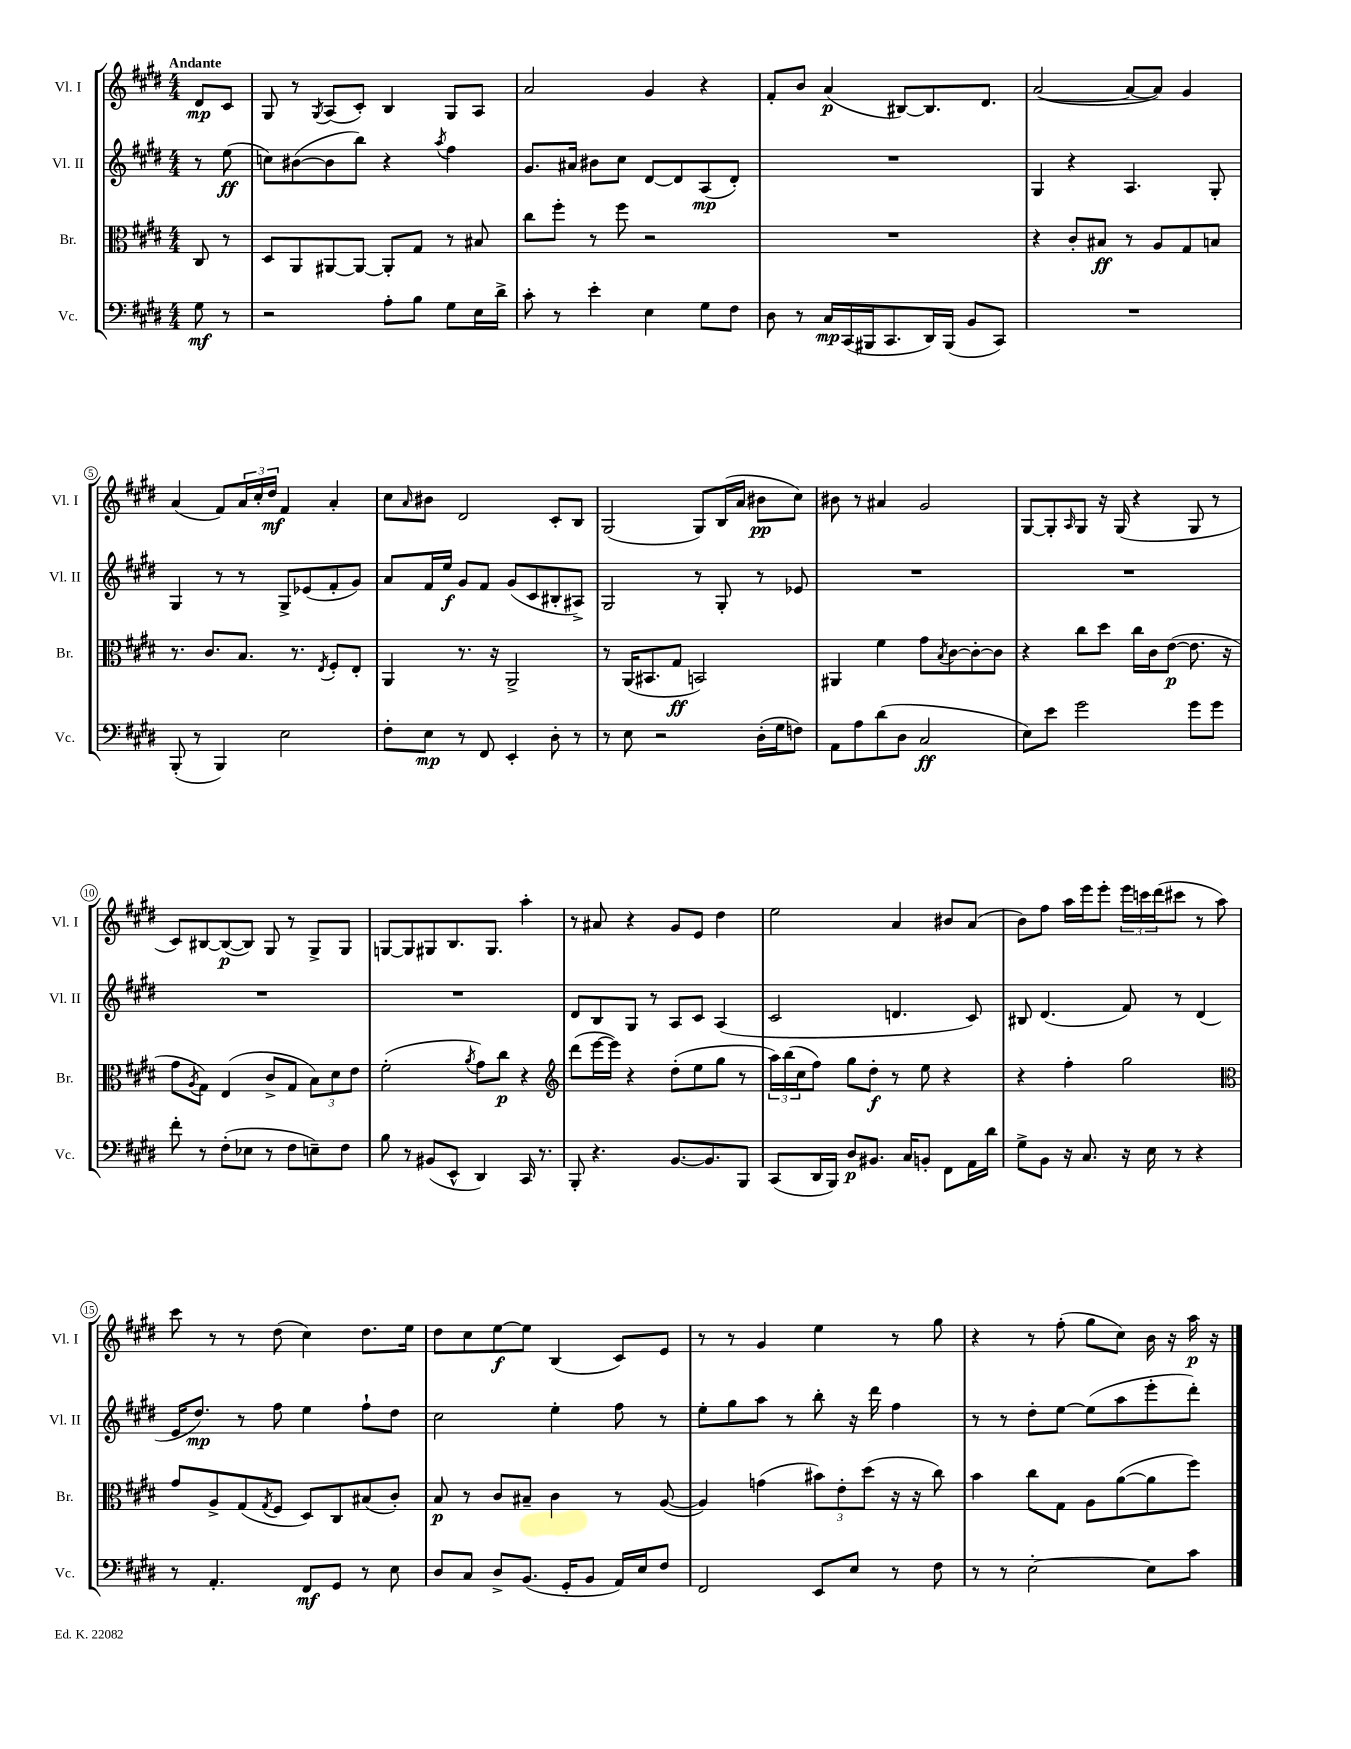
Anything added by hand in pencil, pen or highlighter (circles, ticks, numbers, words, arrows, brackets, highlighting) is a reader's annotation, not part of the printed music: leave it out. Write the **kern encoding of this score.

**kern	**dynam	**kern	**dynam	**kern	**dynam	**kern	**dynam
*part4	*part4	*part3	*part3	*part2	*part2	*part1	*part1
*staff4	*staff4	*staff3	*staff3	*staff2	*staff2	*staff1	*staff1
*I"Vc.	*	*I"Br.	*	*I"Vl. II	*	*I"Vl. I	*
*I'Vc.	*	*I'Br.	*	*I'Vl. II	*	*I'Vl. I	*
*clefF4	*	*clefC3	*	*clefG2	*	*clefG2	*
*k[f#c#g#d#]	*	*k[f#c#g#d#]	*	*k[f#c#g#d#]	*	*k[f#c#g#d#]	*
*M4/4	*	*M4/4	*	*M4/4	*	*M4/4	*
=	=	=	=	=	=	=	=
!	!	!	!	!	!	!LO:TX:a:B:t=Andante	!
8G#\	mf	8C#/	.	8r	.	8d#/L	mp
8r	.	8r	.	(8ee\	ff	8c#/J	.
=1	=1	=1	=1	=1	=1	=1	=1
2r	.	8D#/L	.	8ccn\L)	.	8G#/	.
.	.	8AA/	.	([8b#X\	.	8r	.
.	.	.	.	.	.	8qG#/	.
.	.	[8AA#X/	.	8b#\]	.	(8A/L	.
.	.	8AA#/J_	.	8bb\J)	.	8c#'/J)	.
8A'\L	.	8AA#'/L]	.	4r	.	4B/	.
8B\J	.	8G#/J	.	.	.	.	.
.	.	.	.	8qaa/	.	.	.
8G#\L	.	8r	.	4ff#\	.	8G#/L	.
16E\L	.	8B#X/	.	.	.	8A/J	.
16d#^\JJ	.	.	.	.	.	.	.
=2	=2	=2	=2	=2	=2	=2	=2
8c#'\	.	8cc#\L	.	8.g#/L	.	2a/	.
8r	.	8ff#'\J	.	.	.	.	.
.	.	.	.	16a#X/Jk	.	.	.
4e'\	.	8r	.	8b#X\L	.	.	.
.	.	8ff#\	.	8cc#\J	.	.	.
4E\	.	2r	.	[8d#/L	.	4g#/	.
.	.	.	.	8d#/]	.	.	.
8G#\L	.	.	.	(8A/	mp	4r	.
8F#\J	.	.	.	8d#'/J)	.	.	.
=3	=3	=3	=3	=3	=3	=3	=3
8D#\	.	1r	.	1r	.	8f#'/L	.
8r	.	.	.	.	.	8b/J	.
16C#/LL	mp	.	.	.	.	(4a/	p
(16CC#/	.	.	.	.	.	.	.
16BBB#X/J	.	.	.	.	.	.	.
8.CC#/	.	.	.	.	.	.	.
.	.	.	.	.	.	[8B#X/L)	.
16DD#/L)	.	.	.	.	.	8.B#/]	.
(16BBB#/JJ	.	.	.	.	.	.	.
8BB/L	.	.	.	.	.	.	.
.	.	.	.	.	.	8.d#/J	.
8CC#/J)	.	.	.	.	.	.	.
=4	=4	=4	=4	=4	=4	=4	=4
1r	.	4r	.	4G#/	.	([2a/	.
.	.	8c#'/L	.	4r	.	.	.
.	.	8B#X/J	ff	.	.	.	.
.	.	8r	.	4.A/	.	8a/L_	.
.	.	8A/L	.	.	.	8a/J])	.
.	.	8G#/	.	.	.	4g#/	.
.	.	8Bn/J	.	8G#'/	.	.	.
!!LO:LB:g=z
=5	=5	=5	=5	=5	=5	=5	=5
(8BBB'/	.	8.r	.	4G#/	.	(4a/	.
8r	.	.	.	.	.	.	.
.	.	8.c#/L	.	.	.	.	.
4BBB/)	.	.	.	8r	.	8f#/L)	.
.	.	8.B/J	.	8r	.	24a/L	.
.	.	.	.	.	.	24cc#'/	.
.	.	.	.	.	.	24dd#/JJ	mf
2E\	.	.	.	8G#^/L	.	4f#/	.
.	.	8.r	.	.	.	.	.
.	.	.	.	(8e-X/	.	.	.
.	.	8qE/	.	.	.	.	.
.	.	8F#'/L	.	8f#'/	.	4a'/	.
.	.	8E'/J	.	8g#/J)	.	.	.
=6	=6	=6	=6	=6	=6	=6	=6
8F#'\L	.	4AA/	.	8a/L	.	8cc#\L	.
.	.	.	.	.	.	16qqa/	.
8E\J	mp	.	.	16f#/L	.	8b#X\J	.
.	.	.	.	16ee/JJ	f	.	.
8r	.	8.r	.	8g#/L	.	2d#/	.
8FF#/	.	.	.	8f#/J	.	.	.
.	.	16r	.	.	.	.	.
4EE'/	.	2AA^/	.	(8g#/L	.	.	.
.	.	.	.	8c#/	.	.	.
8D#'\	.	.	.	8B#X'/	.	8c#'/L	.
8r	.	.	.	8A#X^/J)	.	8B/J	.
=7	=7	=7	=7	=7	=7	=7	=7
8r	.	8r	.	2G#/	.	(2G#/	.
8E\	.	(16AA/KL	.	.	.	.	.
.	.	8.BB#X/	.	.	.	.	.
2r	.	.	.	.	.	.	.
.	.	8G#/J	ff	.	.	.	.
.	.	2BBn/)	.	8r	.	8G#/L)	.
.	.	.	.	8G#'/	.	(16B/L	.
.	.	.	.	.	.	16a/JJ	.
(16D#'\LL	.	.	.	8r	.	8b#X\L	pp
16G#\J	.	.	.	.	.	.	.
8Fn\J)	.	.	.	8e-X/	.	8cc#\J)	.
=8	=8	=8	=8	=8	=8	=8	=8
8AA\L	.	4AA#X/	.	1r	.	8b#X\	.
8A\	.	.	.	.	.	8r	.
(8d#\	.	4f#\	.	.	.	4a#X/	.
8D#\J	.	.	.	.	.	.	.
2C#/	ff	8g#\L	.	.	.	2g#/	.
.	.	8qB/	.	.	.	.	.
.	.	[8c#\	.	.	.	.	.
.	.	8c#'\_	.	.	.	.	.
.	.	8c#\J]	.	.	.	.	.
=9	=9	=9	=9	=9	=9	=9	=9
8E\L)	.	4r	.	1r	.	[8G#/L	.
8e\J	.	.	.	.	.	8G#'/]	.
.	.	.	.	.	.	16qqA/	.
2g#\	.	8cc#\L	.	.	.	8G#/J	.
.	.	8dd#\J	.	.	.	16r	.
.	.	.	.	.	.	(16G#/	.
.	.	16cc#\LL	.	.	.	4r	.
.	.	16c#\J	.	.	.	.	.
.	.	([8e\J	p	.	.	.	.
8g#\L	.	8.e\]	.	.	.	8G#/	.
8g#\J	.	.	.	.	.	8r	.
.	.	16r	.	.	.	.	.
!!LO:LB:g=z
=10	=10	=10	=10	=10	=10	=10	=10
8f#'\	.	8g#\L	.	1r	.	8c#/L)	.
.	.	8qA/	.	.	.	.	.
8r	.	8G#\J)	.	.	.	[8B#X/	.
(8F#'\L	.	(4E/	.	.	.	(8B#/_	p
8E-X\J	.	.	.	.	.	8B#/J])	.
8r	.	8c#^/L	.	.	.	8G#/	.
8F#\L	.	8G#/J	.	.	.	8r	.
8En~\)	.	12B\L)	.	.	.	8G#^/L	.
.	.	12d#\	.	.	.	.	.
8F#\J	.	.	.	.	.	8G#/J	.
.	.	12e\J	.	.	.	.	.
=11	=11	=11	=11	=11	=11	=11	=11
8B\	.	(2f#'\	.	1r	.	[8Gn/L	.
8r	.	.	.	.	.	8G/]	.
(8BB#X/L	.	.	.	.	.	8G#X/	.
8EE^^/J	.	.	.	.	.	8.B/	.
.	.	8qa/	.	.	.	.	.
4DD#/)	.	8g#\L)	.	.	.	.	.
.	.	.	.	.	.	8.G#/J	.
.	.	8cc#\J	p	.	.	.	.
16CC#/	.	4r	.	.	.	4aa'\	.
8.r	.	.	.	.	.	.	.
=12	=12	=12	=12	=12	=12	=12	=12
*	*	*clefG2	*	*	*	*	*
8BBB'/	.	(8ddd#\L	.	8d#/L	.	8r	.
4.r	.	[16eee\L	.	8B/	.	8a#X/	.
.	.	16eee\JJ])	.	.	.	.	.
.	.	4r	.	8G#/J	.	4r	.
.	.	.	.	8r	.	.	.
[8.BB/L	.	(8dd#'\L	.	8A/L	.	8g#/L	.
.	.	8ee\	.	8c#/J	.	8e/J	.
8.BB/]	.	.	.	.	.	.	.
.	.	8gg#\J	.	(4A/	.	4dd#\	.
8BBB/J	.	8r	.	.	.	.	.
=13	=13	=13	=13	=13	=13	=13	=13
(8CC#/L	.	24aa\LL)	.	2c#/	.	2ee\	.
.	.	(24bb\	.	.	.	.	.
.	.	24cc#\J	.	.	.	.	.
16DD#/L	.	8ff#\J)	.	.	.	.	.
16BBB/JJ)	.	.	.	.	.	.	.
8D#/L	p	8gg#\L	.	.	.	.	.
8.BB#X/J	.	8dd#'\J	f	.	.	.	.
.	.	8r	.	4.dn/	.	4a/	.
16C#/KL	.	.	.	.	.	.	.
8BBn'/J	.	8ee\	.	.	.	.	.
8FF#\L	.	4r	.	.	.	8b#X/L	.
16AA\L	.	.	.	8c#/)	.	(8a/J	.
16d#\JJ	.	.	.	.	.	.	.
=14	=14	=14	=14	=14	=14	=14	=14
8G#^\L	.	4r	.	8B#X/	.	8b\L)	.
8BB\J	.	.	.	(4.d#/	.	8ff#\J	.
16r	.	4ff#'\	.	.	.	16aa\LL	.
8.C#/	.	.	.	.	.	16eee\J	.
.	.	.	.	.	.	8eee'\J	.
16r	.	2gg#\	.	8f#/)	.	24eee\LL	.
.	.	.	.	.	.	24cccn\	.
16E\	.	.	.	.	.	.	.
.	.	.	.	.	.	(24ddd#\J	.
8r	.	.	.	8r	.	8ccc#X\J	.
4r	.	.	.	(4d#/	.	8r	.
.	.	.	.	.	.	8aa\)	.
!!LO:LB:g=z
=15	=15	=15	=15	=15	=15	=15	=15
*	*	*clefC3	*	*	*	*	*
8r	.	8g#/L	.	16e/KL	.	8ccc#\	.
.	.	.	.	8.dd#/J)	mp	.	.
4.AA'/	.	8A^/	.	.	.	8r	.
.	.	(8G#/	.	8r	.	8r	.
.	.	8qG#/	.	.	.	.	.
.	.	8F#/J	.	8ff#\	.	(8dd#\	.
8FF#/L	mf	8D#/L)	.	4ee\	.	4cc#\)	.
8GG#/J	.	8C#/	.	.	.	.	.
8r	.	(8B#X/	.	8ff#`\L	.	8.dd#\L	.
8E\	.	8c#'/J)	.	8dd#\J	.	.	.
.	.	.	.	.	.	16ee\Jk	.
=16	=16	=16	=16	=16	=16	=16	=16
8D#/L	.	8B/	p	2cc#\	.	8dd#\L	.
8C#/J	.	8r	.	.	.	8cc#\	.
8D#^/L	.	8c#/L	.	.	.	[8ee\	f
(8.BB/J	.	8B#X~/J	.	.	.	8ee\J]	.
.	.	4c#\	.	4ee'\	.	(4B/	.
16GG#'/KL	.	.	.	.	.	.	.
8BB/J	.	.	.	.	.	.	.
16AA/LL)	.	8r	.	8ff#\	.	8c#/L)	.
16E/J	.	.	.	.	.	.	.
8F#/J	.	([8A/	.	8r	.	8e/J	.
=17	=17	=17	=17	=17	=17	=17	=17
2FF#/	.	4A/])	.	8ee'\L	.	8r	.
.	.	.	.	8gg#\	.	8r	.
.	.	(4gn\	.	8aa\J	.	4g#/	.
.	.	.	.	8r	.	.	.
8EE/L	.	12b#X\L)	.	8bb'\	.	4ee\	.
.	.	12e'\	.	.	.	.	.
8E/J	.	.	.	16r	.	.	.
.	.	(12dd#\J	.	.	.	.	.
.	.	.	.	16ddd#\	.	.	.
8r	.	16r	.	4ff#\	.	8r	.
.	.	16r	.	.	.	.	.
8F#\	.	8cc#\)	.	.	.	8gg#\	.
=18	=18	=18	=18	=18	=18	=18	=18
8r	.	4b\	.	8r	.	4r	.
8r	.	.	.	8r	.	.	.
[2E'\	.	8cc#\L	.	8dd#'\L	.	8r	.
.	.	8G#\J	.	[8ee\J	.	(8ff#'\	.
.	.	8A\L	.	(8ee\L]	.	8gg#\L	.
.	.	([8a\	.	8aa\	.	8cc#\J)	.
8E\L]	.	8a\]	.	8eee'\	.	16b\	.
.	.	.	.	.	.	16r	.
8c#\J	.	8ff#\J)	.	8ddd#'\J)	.	16aa\	p
.	.	.	.	.	.	16r	.
==	==	==	==	==	==	==	==
*-	*-	*-	*-	*-	*-	*-	*-
